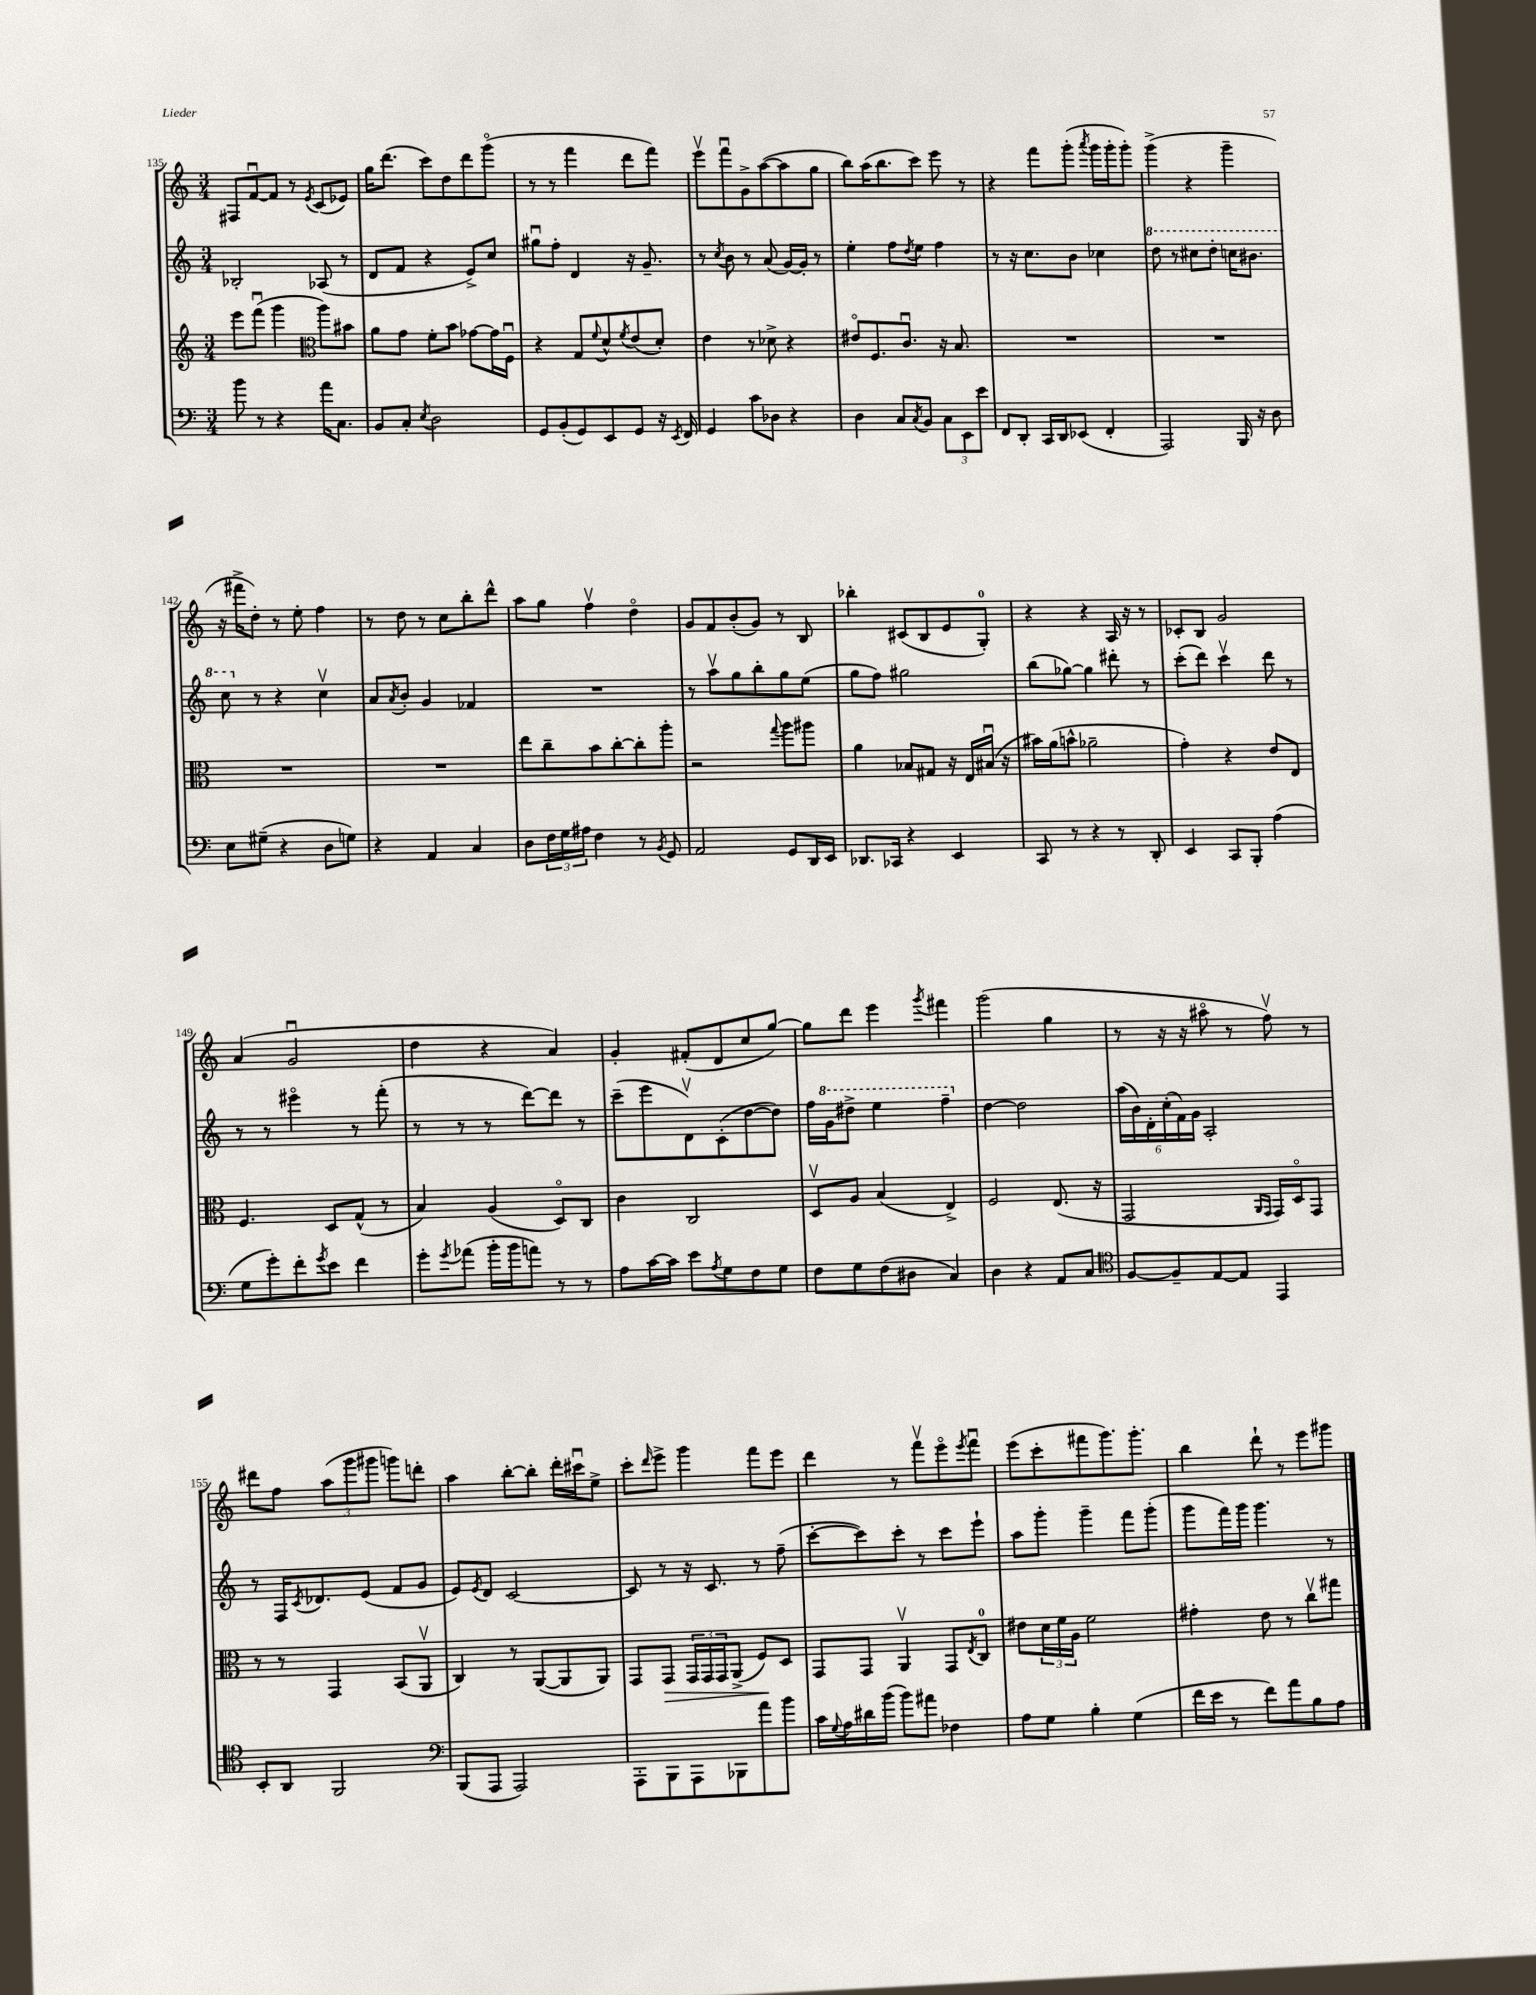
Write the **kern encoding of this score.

**kern	**kern	**kern	**kern
*staff4	*staff3	*staff2	*staff1
*clefF4	*clefG2	*clefG2	*clefG2
*k[]	*k[]	*k[]	*k[]
*M3/4	*M3/4	*M3/4	*M3/4
8b\	8eee\L	2B-'/	8F#/L
8r	(8fffu\J	.	[8fu/
4r	4ggg\	.	8f/]J
.	.	.	8r
*	*clefC3	*	*
.	.	.	8qe/
16a\LK	8aa\L)	(8A-/	(8c/L
8.C\J	.	.	.
.	8b#\J	8r	8e-/J)
=	=	=	=
8BB/L	8a\L	8d/L	16gg\LK
.	.	.	(8.ddd\J
8C'/J	8g\J	8f/J	.
8qE/	.	.	.
2D\	8f'\L	4r	8ccc\L)
.	8b\J	.	8dd\
.	[8g-\L	8e^/L)	8ddd\
.	16g-\]L	8cc/J	(8gggo\J
.	16Fu\JJ	.	.
=	=	=	=
8GG/L	4r	8gg#u\L	8r
(8BB'/	.	8ff'\J	8r
8GG/)	8G/L	4d/	4fff\
.	8qqf/	.	.
8EE/	8d^^/	.	.
.	8qf/	.	.
8GG/J	(8e/	16r	8ddd\L
.	.	8.g~/	.
16r	8d'/J)	.	8fff\J)
8qEE/	.	.	.
16FF/	.	.	.
=	=	=	=
4GG/	4e\	8r	8eeev\L
.	.	8qcc/	.
.	.	8b\	8fffu\
8c\L	8r	8r	8g^\
8D-\J	8d-^\	(8a/	([8aa\
4r	4r	[16g/LL)	8aa\]
.	.	16g'/]JJ	.
.	.	8r	8gg\J
=	=	=	=
4D\	8e#o/L	4ee'\	8bb\L)
.	8.F/	.	(16aa\K
.	.	.	8.bb\
8C/L	.	8ff\L	.
.	8.cu/J	.	.
8qC/	.	8qdd/	.
8BB/J	.	8ee\J	8ccc\J)
12C\L	16r	4ff\	8eee\
.	8.B/	.	.
12EE\	.	.	.
.	.	.	8r
12e\J	.	.	.
=	=	=	=
8FF/L	2.r	8r	4r
8DD'/J	.	16r	.
.	.	8.cc\L	.
16CC/LL	.	.	8fff\L
16DD/J	.	.	.
(8EE-/J	.	8b\J	(8ggg'\J
.	.	.	8qaaa/
4FF'/	.	4cc-\	16ggg\LL
.	.	.	16ggg'\J
.	.	.	8ggg'\J)
=	=	=	=
2AAA/)	2.r	8ddd\	(4ggg^\
.	.	8r	.
.	.	8ccc#\L	4r
.	.	8ddd'\J	.
16BBB/	.	16ccc\LK	4ggg~\
16r	.	8.bb#\J	.
8D\	.	.	.
=	=	=	=
8E\L	2.r	8ccc\	16r
.	.	.	16fff#^\LK
(8G#~\J	.	8r	8dd'\J)
4r	.	4r	8r
.	.	.	8ee'\
8D\L	.	4ccv\	4ff\
8G\J)	.	.	.
=	=	=	=
4r	2.r	8a/L	8r
.	.	8qa/	.
.	.	8b'/J	8dd\
4AA/	.	4g/	8r
.	.	.	8cc\L
4C/	.	4f-/	8bb'\
.	.	.	8ddd^^\J
=	=	=	=
8D\L	8ee\L	2.r	8aa\L
24F\L	8cc~\	.	8gg\J
24G\	.	.	.
24A#\JJ	.	.	.
4F\	8b\	.	4ffv\
.	[8cc'\	.	.
8r	8cc'\]	.	4ddo\
8qBB/	.	.	.
8GG/	8aa'\J	.	.
=	=	=	=
2AA/	2r	8r	8g/L
.	.	8aav\L	8f/
.	.	8gg\	(8b'/
.	.	8bb'\	8g/J)
.	8qqgg/	.	.
8GG/L	8aa\L	8gg\	8r
16DD/L	8aa#\J	(8ee\J	8B/
16EE/JJ	.	.	.
=	=	=	=
8.DD-/L	4a\	8gg\L	4bb-'\
.	.	8ff\J)	.
16CC-/Jk	.	.	.
4r	8B-/L	2gg#\	(8c#/L
.	8G#/J	.	8B/
4EE/	16r	.	8e/
.	16E/LL	.	.
.	(16B#u/JJ	.	8G'/J)
.	16r	.	.
=	=	=	=
8CC/	16b#\LL)	(8bb\L	4r
.	(16a\J	.	.
8r	8b^^\J	[8gg-\J)	.
4r	2a-~\	4gg-\]	4r
8r	.	8ddd#'\	16A/
.	.	.	16r
8DD'/	.	8r	8r
=	=	=	=
4EE/	4g'\)	(8ccc'\L	8c-'/L
.	.	8ddd\J)	8B/J
8CC/L	4r	4cccv\	2g/
8BBB'/J	.	.	.
(4A\	8e/L	8ddd\	.
.	8E/J	8r	.
=	=	=	=
8G\L	4.F/	8r	(4a/
8g'\)	.	8r	.
8f'\	.	4eee#o\	2gu/
8qg/	.	.	.
8e\J	8D/L	.	.
4f\	(8G^^/J	8r	.
.	8r	(8fff'\	.
=	=	=	=
8g'\L	4B/)	8r	4dd\
8qg/	.	.	.
(8a-\J	.	8r	.
16b'\LL	(4A/	8r	4r
16b\J	.	.	.
8a\J)	.	[8ddd\L)	.
8r	8Do/L)	8ddd\]J	4a/)
8r	8C/J	8r	.
=	=	=	=
8A\L	4c\	(8ccc~\L	4g'/
[16c\L	.	8eee\	.
16c\]JJ	.	.	.
8e\L	2C/	8dv\)	(8f#'/L
8qA/	.	.	.
8G\	.	(8c'\	8d/
8F\	.	[8dd\	8cc/
8G\J	.	8dd\]J)	[8gg/J)
=	=	=	=
8F\L	8Dv/L	16ff\LL	8gg\]L
.	.	16gg\J	.
8G\	8A/J	8ddd#^\J	8ddd\J
(8F\	(4B/	4eee\	4eee\
8D#\J	.	.	.
.	.	.	8qggg/
4C/)	4E^/)	4fff~\	4fff#\
=	=	=	=
4D\	2F/	[4dd\	(2ggg\
4r	.	2dd\]	.
8AA/L	(8.E/	.	4gg\
8C/J	.	.	.
.	16r	.	.
=	=	=	=
*clefC4	*	*	*
[8F/L	2GG/	(24aa\LL	8r
.	.	24b\)	.
.	.	24d'\	.
8F~/]	.	(24cc'\	16r
.	.	24f\)	.
.	.	.	16r
.	.	24g\JJ	.
[8E/	.	2A'/	8aa#o\
8E/]J	.	.	8r
.	16qqAA/LL	.	.
.	16qqGG/JJ	.	.
4EE/	16GG/LL)	.	8ffv\)
.	16Do/J	.	.
.	8GG/J	.	8r
=	=	=	=
8BB'/L	8r	8r	8ddd#\L
8AA/J	8r	16F/LK	8ff\J
.	.	8qc/	.
.	.	8.d-/	.
2FF/	4GG/	.	(12aa\L
.	.	.	12ggg\
.	.	(8e/J	.
.	.	.	12ggg#\J
.	(8BB/L	8f/L	8ggg\L)
.	8AAv/J	8g/J	8ddd'\J
=	=	=	=
*clefF4	*	*	*
(8BBB/L	4C/)	8e/L)	4aa\
.	.	8qe/	.
8AAA/J	.	8d/J	.
2AAA/)	8r	[2c/	[8bb'\L
.	([8AA/L	.	8bb'\]J
.	8AA/]	.	16ddd'\LL
.	.	.	16ccc#u\J
.	8AA/J)	.	8ee^\J
=	=	=	=
8AAA'\L	8GG/L	8c/]	8ccc'\L
.	.	.	16qqddd/
8BBB\	8GG/J	8r	8eee^\J
8AAA\	24GG/LL	16r	4ggg\
.	24GG/	.	.
.	.	8.c/	.
.	24GG/J	.	.
8BBB-\	(8AA^/J	.	.
8a\	8F/L)	8r	8fff\L
8b\J	8D/J	(8ff~\	8eee\J
=	=	=	=
16c\LL	8GG/L	[8ccc'\L	4ddd\
8qqG/	.	.	.
16A\	.	.	.
16d#\	8GG/J	8ccc\])	.
(16b\JJ	.	.	.
8b\L)	4AAv/	8ccc'\J	8r
8a#\J	.	8r	8fffv\L
4F-\	8GG/L	8ccc\L	8eeeo\
.	8qE/	.	8qeee/
.	8C/J	8eee`\J	8fffu\J
=	=	=	=
8A\L	8e#\L	8aa\L	(8eee\L
8G\J	24d\L	8ggg'\J	8ccc'\
.	24f\	.	.
.	24A\JJ	.	.
4B'\	2f\	4ggg~\	8fff#\
.	.	.	8.ggg\)
(4G\	.	8fff\L	.
.	.	.	8.ggg'\J
.	.	(8ggg'\J	.
=	=	=	=
16f\LL	4g#'\	8ggg\L	4bb\
16e\JJ	.	.	.
8r	.	16fff\L)	.
.	.	16ggg\JJ	.
8f\L)	8e\	4.ggg\	8ddd`\
8a\	8r	.	8r
8B\	8ccv\L	.	8eee\L
8A\J	8gg#\J	8r	8ggg#\J
==	==	==	==
*-	*-	*-	*-
